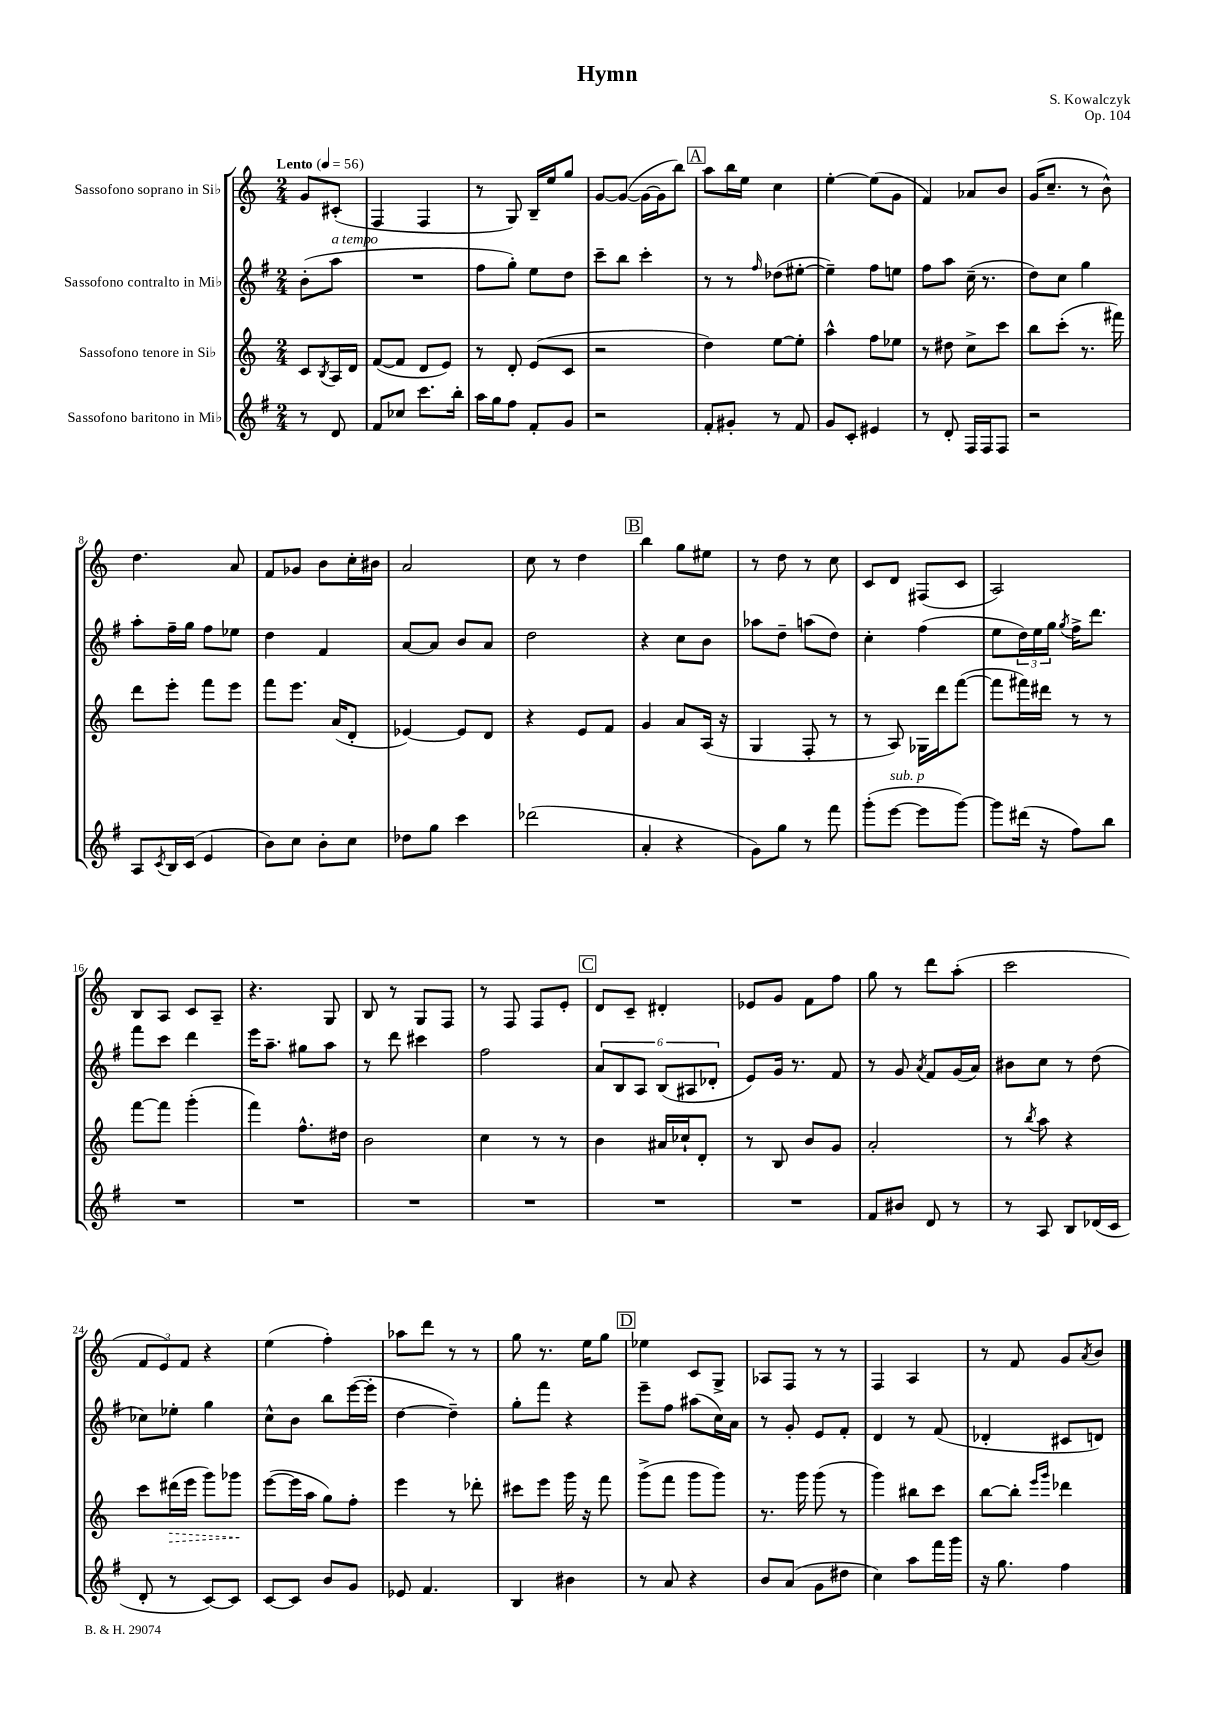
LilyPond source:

\header { title = "Hymn" composer = "S. Kowalczyk" opus = "Op. 104" }
<<
\new StaffGroup <<
\new Staff = "s0" \with { instrumentName = "Sassofono soprano in Sib" } {
    \clef treble \key c \major \numericTimeSignature \time 2/4 \partial 4 \tempo "Lento" 4 = 56
    g'8 cis'8-.( |
    f4 f4 |
    r8 g8) b16-- e''16 g''8 |
    g'8~ g'8~( g'16~ g'16 b''8) |
    \mark \markup { \box "A" } a''8 b''16 e''16 c''4 |
    e''4~-. e''8( g'8 |
    f'4) aes'8 b'8 |
    g'16( c''8.-- r8 b'8-^) |
    d''4. a'8 |
    f'8 ges'8 b'8 c''16-. bis'16 |
    a'2 |
    c''8 r8 d''4 |
    \mark \markup { \box "B" } b''4 g''8 eis''8 |
    r8 d''8 r8 c''8 |
    c'8 d'8 fis8( c'8 |
    a2) |
    b8 a8 c'8 a8-- |
    r4. g8 |
    b8 r8 g8 f8 |
    r8 f8 f8 e'8-. |
    \mark \markup { \box "C" } d'8 c'8-- dis'4-. |
    ees'8 g'8 f'8 f''8 |
    g''8 r8 d'''8 a''8-.( |
    c'''2 |
    \tuplet 3/2 { f'8 e'8) f'8 } r4 |
    e''4( f''4-.) |
    aes''8 d'''8 r8 r8 |
    g''8 r8. e''16 g''8 |
    \mark \markup { \box "D" } ees''4 c'8 g8-> |
    aes8 f8 r8 r8 |
    f4 a4 |
    r8 f'8 g'8 \acciaccatura { a'8 } b'8 \bar "|." |
}
\new Staff = "s1" \with { instrumentName = "Sassofono contralto in Mib" } {
    \clef treble \key g \major \numericTimeSignature \time 2/4 \partial 4
    b'8-.( a''8^\markup { \italic "a tempo" } |
    R2 |
    fis''8 g''8-.) e''8 d''8 |
    c'''8-- b''8 c'''4-. |
    \mark \markup { \box "A" } r8 r8 \grace { fis''16 } des''8( eis''8~-. |
    eis''4--) fis''8 e''8 |
    fis''8 a''8 c''16--( r8. |
    d''8) c''8 g''4 |
    a''8-. fis''16-- g''16 fis''8 ees''8 |
    d''4 fis'4 |
    a'8~ a'8 b'8 a'8 |
    d''2 |
    \mark \markup { \box "B" } r4 c''8 b'8 |
    aes''8 d''8-- a''8( d''8) |
    c''4-. fis''4( |
    e''8 \tuplet 3/2 { d''16) e''16 g''16 } \acciaccatura { g''8 } fis''16-> d'''8. |
    fis'''8 c'''8 d'''4 |
    e'''16 a''8.-- gis''8 a''8 |
    r8 d'''8 cis'''4 |
    fis''2 |
    \mark \markup { \box "C" } \tuplet 6/4 { a'8 b8 a8 b8( ais8 des'8-. } |
    e'8) g'16 r8. fis'8 |
    r8 g'8 \acciaccatura { a'8 } fis'8 g'16( a'16) |
    bis'8 c''8 r8 d''8( |
    ces''8) ees''8-. g''4 |
    c''8-^ b'8 b''8 e'''16~( e'''16-. |
    d''4~ d''4--) |
    g''8-. fis'''8 r4 |
    \mark \markup { \box "D" } e'''8-- fis''8 ais''8( c''16) a'16 |
    r8 g'8-. e'8 fis'8-. |
    d'4 r8 fis'8( |
    des'4-. cis'8 d'8) \bar "|." |
}
\new Staff = "s2" \with { instrumentName = "Sassofono tenore in Sib" } {
    \clef treble \key c \major \numericTimeSignature \time 2/4 \partial 4
    c'8 \acciaccatura { b8 } a16 d'16 |
    f'8~( f'8 d'8 e'8) |
    r8 d'8-. e'8( c'8 |
    r2 |
    \mark \markup { \box "A" } d''4) e''8~ e''8-. |
    a''4-^ f''8 ees''8 |
    r8 dis''8 c''8-> c'''8 |
    b''8 c'''8-.( r8. fis'''16) |
    d'''8 e'''8-. f'''8 e'''8 |
    f'''8 e'''8. a'16( d'8-. |
    ees'4~) ees'8 d'8 |
    r4 e'8 f'8 |
    \mark \markup { \box "B" } g'4 a'8 a16( r16 |
    g4 f8-. r8 |
    r8 a8) ges16 d'''16 f'''8~( |
    f'''8 fis'''16) dis'''16 r8 r8 |
    f'''8~ f'''8 g'''4-.( |
    f'''4) f''8.-^ dis''16 |
    b'2 |
    c''4 r8 r8 |
    \mark \markup { \box "C" } b'4 ais'16 ces''16-! d'8-. |
    r8 b8 b'8 g'8 |
    a'2-. |
    r8 \acciaccatura { b''8 } a''8 r4 |
    c'''8 \once \override Hairpin.style = #'dashed-line dis'''16\>( e'''16 g'''8) ges'''8\! |
    e'''8~( e'''16 a''16 g''8) f''8-. |
    e'''4 r8 des'''8-. |
    cis'''8 e'''8 g'''16 r16 f'''8 |
    \mark \markup { \box "D" } g'''8->( f'''8 g'''8 g'''8) |
    r8. g'''16 g'''8( r8 |
    g'''4) bis''8 c'''8 |
    b''8~ b''8-. \grace { e'''16 g'''16 } des'''4 \bar "|." |
}
\new Staff = "s3" \with { instrumentName = "Sassofono baritono in Mib" } {
    \clef treble \key g \major \numericTimeSignature \time 2/4 \partial 4
    r8 d'8 |
    fis'8 ces''8 c'''8. b''16-. |
    a''16 g''16 fis''8 fis'8-. g'8 |
    r2 |
    \mark \markup { \box "A" } fis'8-. gis'8-. r8 fis'8 |
    g'8 c'8-. eis'4 |
    r8 d'8-. fis16 fis16 fis8 |
    r2 |
    a8 \acciaccatura { c'8 } b16 c'16( e'4 |
    b'8) c''8 b'8-. c''8 |
    des''8 g''8 c'''4 |
    des'''2( |
    \mark \markup { \box "B" } a'4-. r4 |
    g'8) g''8 r8 fis'''8 |
    g'''8-.( e'''8~^\markup { \italic "sub. p" } e'''8 g'''8~) |
    g'''8 dis'''16( r16 fis''8) b''8 |
    R2 |
    R2 |
    R2 |
    R2 |
    \mark \markup { \box "C" } R2 |
    R2 |
    fis'8 bis'8 d'8 r8 |
    r8 a8 b8 des'16( c'16 |
    d'8-. r8 c'8~) c'8 |
    c'8~ c'8 b'8 g'8 |
    ees'8 fis'4. |
    b4 bis'4 |
    \mark \markup { \box "D" } r8 a'8 r4 |
    b'8 a'8( g'8 dis''8 |
    c''4) a''8 fis'''16 g'''16 |
    r16 g''8. fis''4 \bar "|." |
}
>>
>>
